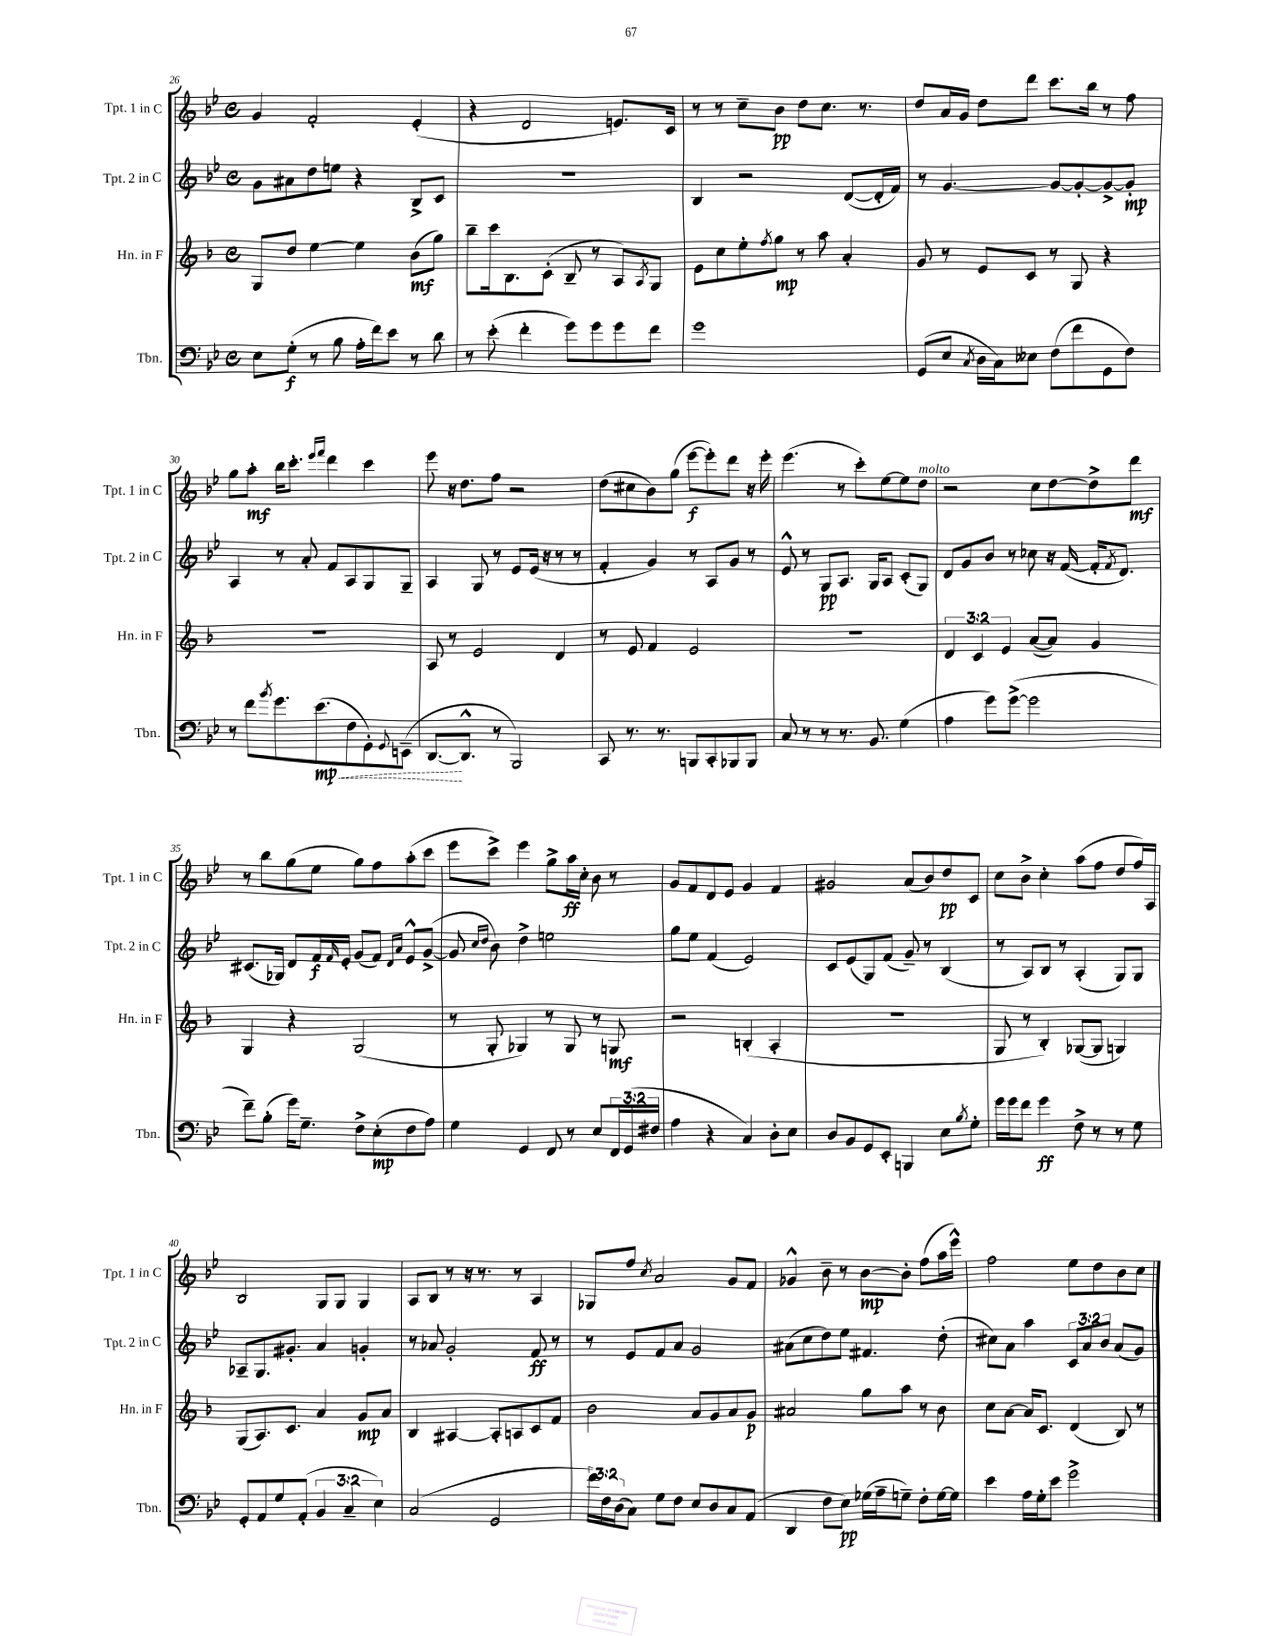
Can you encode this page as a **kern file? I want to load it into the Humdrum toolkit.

**kern	**dynam	**kern	**dynam	**kern	**dynam	**kern	**dynam
*part4	*part4	*part3	*part3	*part2	*part2	*part1	*part1
*staff4	*staff4	*staff3	*staff3	*staff2	*staff2	*staff1	*staff1
*I"Tbn.	*	*I"Hn. in F	*	*I"Tpt. 2 in C	*	*I"Tpt. 1 in C	*
*I'Tbn.	*	*I'Hn. in F	*	*I'Tpt. 2 in C	*	*I'Tpt. 1 in C	*
*clefF4	*	*clefG2	*	*clefG2	*	*clefG2	*
*k[b-e-]	*	*k[b-]	*	*k[b-e-]	*	*k[b-e-]	*
*M4/4	*	*M4/4	*	*M4/4	*	*M4/4	*
*met(c)	*	*met(c)	*	*met(c)	*	*met(c)	*
=26	=26	=26	=26	=26	=26	=26	=26
8E-\L	.	8G/L	.	8g\L	.	4g/	.
(8G'\J	f	8dd/J	.	8a#X\	.	.	.
8r	.	[4ee\	.	8dd\	.	2f'/	.
8B-\	.	.	.	8een\J	.	.	.
16A'\LL	.	4ee\]	.	4r	.	.	.
16f\J)	.	.	.	.	.	.	.
8e-\J	.	.	.	.	.	.	.
8r	.	(8b-\L	mf	8B-^/L	.	(4e-'/	.
8d\	.	8gg\J)	.	8c/J	.	.	.
=27	=27	=27	=27	=27	=27	=27	=27
8r	.	8bb-~\L	.	1r	.	4r	.
(8e-'\	.	16ccc\k	.	.	.	.	.
.	.	8.B-\	.	.	.	.	.
4f'\	.	.	.	.	.	2d/	.
.	.	(8c'\J	.	.	.	.	.
8g\L)	.	8B-~/	.	.	.	.	.
8g\	.	8r	.	.	.	.	.
8g\	.	8A/L)	.	.	.	8.en/L)	.
.	.	8qA/	.	.	.	.	.
8f\J	.	8G/J	.	.	.	.	.
.	.	.	.	.	.	16c/Jk	.
=28	=28	=28	=28	=28	=28	=28	=28
1g	.	8e\L	.	4B-/	.	8r	.
.	.	8cc\	.	.	.	8r	.
.	.	8ee'\	.	2r	.	8cc~\L	.
.	.	8qff/	.	.	.	.	.
.	.	8gg\J	mp	.	.	8b-\J	pp
.	.	8r	.	.	.	8dd\L	.
.	.	8aa\	.	.	.	8.cc\J	.
.	.	4a'/	.	([8d/L	.	.	.
.	.	.	.	.	.	8.r	.
.	.	.	.	16d'/L]	.	.	.
.	.	.	.	16f/JJ)	.	.	.
=29	=29	=29	=29	=29	=29	=29	=29
(8GG/L	.	8g/	.	8r	.	8dd/L	.
8E-/J	.	8r	.	[4.g/	.	16a/L	.
.	.	.	.	.	.	16g/JJ	.
8qC/	.	.	.	.	.	.	.
16D\LL	.	8e/L	.	.	.	8dd\L	.
16C\J)	.	.	.	.	.	.	.
8E--X\J	.	8c/J	.	.	.	8ddd\J	.
(8F\L	.	8r	.	8g/L_	.	8.ccc\L	.
8f\	.	8G/	.	8g'/_	.	.	.
.	.	.	.	.	.	16bb-\Jk	.
8GG\	.	4r	.	8g^/_	.	8r	.
8F\J)	.	.	.	8g'/J]	mp	8ff\	.
!!LO:LB:g=z
=30	=30	=30	=30	=30	=30	=30	=30
8r	.	1r	.	4A/	.	8gg\L	.
8f\L	.	.	.	.	.	8aa'\J	mf
8qb-/	.	.	.	.	.	.	.
8.g\	.	.	.	8r	.	16bb-\KL	.
.	.	.	.	.	.	8.ccc'\J	.
.	.	.	.	8a'/	.	.	.
!	!LO:HP:b	!	!	!	!	!	!
(8.e-\	< mp	.	.	.	.	.	.
.	.	.	.	.	.	16qqeee-/LL	.
.	.	.	.	.	.	16qqfff/JJ	.
.	.	.	.	8f/L	.	4ddd\	.
8F\	.	.	.	8A/	.	.	.
8GG'\)	.	.	.	8G/	.	4ccc\	.
8qqGG/	.	.	.	.	.	.	.
(8EEn~\J	.	.	.	8G~/J	.	.	.
=31	=31	=31	=31	=31	=31	=31	=31
[8.DD/L	.	8A/	.	4A/	.	8eee-\	.
.	.	8r	.	.	.	16r	.
8.DD^^/J]	[	.	.	.	.	8.dd\L	.
.	.	2e/	.	8G/	.	.	.
8r	.	.	.	8r	.	8ff\J	.
2BBB-/)	.	.	.	8e-/L	.	2r	.
.	.	.	.	(16e-/Jk	.	.	.
.	.	.	.	16r	.	.	.
.	.	4d/	.	8r	.	.	.
.	.	.	.	8r	.	.	.
=32	=32	=32	=32	=32	=32	=32	=32
8CC/	.	8r	.	4f'/	.	(8dd\L	.
8.r	.	8e/	.	.	.	8cc#X\	.
.	.	4f/	.	4g/)	.	8b-\)	.
8.r	.	.	.	.	.	.	.
.	.	.	.	.	.	(8gg\J	.
8BBBn/L	.	2e/	.	8r	.	[8eee-\L	f
8CC'/	.	.	.	8A/L	.	8eee-'\])	.
8BBB-X/	.	.	.	8g/J	.	8ddd\J	.
8BBB-/J	.	.	.	8r	.	16r	.
.	.	.	.	.	.	16eee-'\	.
=33	=33	=33	=33	=33	=33	=33	=33
8C/	.	1r	.	8e-^^/	.	(4.eee-\	.
8r	.	.	.	8r	.	.	.
8r	.	.	.	8G/L	pp	.	.
8.r	.	.	.	8.A/J	.	8r	.
.	.	.	.	.	.	8ccc'\L)	.
8.BB-/	.	.	.	16G/KL	.	.	.
.	.	.	.	8A/J	.	[8ee-\	.
(4G\	.	.	.	(8c'/L	.	8ee-\]	.
!	!	!	!	!	!	!LO:TX:a:i:t=molto	!
.	.	.	.	8G/J)	.	8dd\J	.
=34	=34	=34	=34	=34	=34	=34	=34
4A\	.	6d/	.	8d/L	.	2r	.
.	.	.	.	8g/	.	.	.
.	.	6c/	.	.	.	.	.
8g\L)	.	.	.	8b-/J	.	.	.
.	.	6e/	.	.	.	.	.
([8g^\J	.	.	.	8r	.	.	.
2g\]	.	([8a/L	.	8cc-X\	.	8cc\L	.
.	.	8a/J])	.	16r	.	[8dd\	.
.	.	.	.	([16f/	.	.	.
.	.	4g/	.	16f'/KL]	.	8dd^\]	.
.	.	.	.	8qf/	.	.	.
.	.	.	.	8.d/J)	.	.	.
.	.	.	.	.	.	8ddd\J	mf
!!LO:LB:g=z
=35	=35	=35	=35	=35	=35	=35	=35
8f~\L)	.	4G/	.	(8.c#X/L	.	8r	.
(8B-'\J	.	.	.	.	.	8bb-\L	.
.	.	.	.	16G-X/Jk)	.	.	.
16g\KL)	.	4r	.	8d/L	.	(8gg\	.
8.G~\J	.	.	.	.	.	.	.
.	.	.	.	16f/L	f	8ee-\J	.
.	.	.	.	16qqf/	.	.	.
.	.	.	.	16e-'/JJ	.	.	.
8F^\L	.	(2G/	.	(8g/L	.	8gg\L)	.
(8E-'\	mp	.	.	8f/J)	.	8ff\	.
.	.	.	.	16qqd/LL	.	.	.
.	.	.	.	16qqa/JJ	.	.	.
8F\	.	.	.	8e-^^/L	.	(8aa'\	.
8A\J)	.	.	.	([8g^/J	.	8ccc\J	.
=36	=36	=36	=36	=36	=36	=36	=36
4G\	.	8r	.	8g/]	.	8eee-\L	.
.	.	.	.	16qqcc/LL	.	.	.
.	.	.	.	16qqdd/JJ	.	.	.
.	.	8G'/	.	8b-\)	.	8ccc^\J)	.
4GG/	.	4G-X/)	.	4dd^\	.	4eee-\	.
8FF/	.	8r	.	2een\	.	8gg^\L	.
8r	.	8G-/	.	.	.	16aa\L	ff
.	.	.	.	.	.	16cc'\JJ	.
8E-/L	.	8r	.	.	.	8b-\	.
24FF/L	.	8Gn/	mf	.	.	8r	.
(24GG/	.	.	.	.	.	.	.
24F#X/JJ	.	.	.	.	.	.	.
=37	=37	=37	=37	=37	=37	=37	=37
4A\	.	2r	.	8gg\L	.	8g/L	.
.	.	.	.	8ee-\J	.	8f/	.
4r	.	.	.	(4f/	.	8d/	.
.	.	.	.	.	.	8e-/J	.
4C/)	.	(4Bn'/	.	2e-/)	.	4g/	.
8D'\L	.	4A'/	.	.	.	4f/	.
8E-\J	.	.	.	.	.	.	.
=38	=38	=38	=38	=38	=38	=38	=38
8D/L	.	1r	.	8c/L	.	2g#X/	.
8BB-/	.	.	.	(8e-/	.	.	.
8GG/	.	.	.	8G/)	.	.	.
8EE-'/J	.	.	.	(8f/J	.	.	.
4BBBn/	.	.	.	8g~/)	.	(8a/L	.
.	.	.	.	8r	.	8b-/)	.
8E-\L	.	.	.	(4B-/	.	8dd/	pp
8qB-/	.	.	.	.	.	.	.
8G'\J	.	.	.	.	.	8c/J	.
=39	=39	=39	=39	=39	=39	=39	=39
16g\LL	.	8G/	.	8r	.	8cc\L	.
16g\J	.	.	.	.	.	.	.
8f\J	.	8r	.	8A/L)	.	8b-^\J	.
4g\	ff	4B-'/)	.	8B-/J	.	4cc'\	.
.	.	.	.	8r	.	.	.
8F^\	.	([8G-X/L	.	(4A'/	.	(8aa\L	.
8r	.	8G-/J]	.	.	.	8ff\J	.
8r	.	4Gn/)	.	8G/L)	.	8dd/L	.
8G\	.	.	.	8G/J	.	16ff/L)	.
.	.	.	.	.	.	16A/JJ	.
!!LO:LB:g=z
=40	=40	=40	=40	=40	=40	=40	=40
8GG'/L	.	(8G/L	.	8A-X~/L	.	2B-/	.
8AA/	.	8.A/)	.	8.G/	.	.	.
8G/	.	.	.	.	.	.	.
.	.	8.c/J	.	8.g#X'/J	.	.	.
(8AA'/J	.	.	.	.	.	.	.
6BB-/	.	4a/	.	4a/	.	8G/L	.
.	.	.	.	.	.	8G/J	.
6C~/	.	.	.	.	.	.	.
.	.	8g/L	mp	4gn'/	.	4G/	.
6E-\)	.	.	.	.	.	.	.
.	.	8a/J	.	.	.	.	.
=41	=41	=41	=41	=41	=41	=41	=41
(2C/	.	4B-/	.	8r	.	8A/L	.
.	.	.	.	8a-X/	.	8B-/J	.
.	.	[4A#X/	.	2g'/	.	8r	.
.	.	.	.	.	.	16r	.
.	.	.	.	.	.	8.r	.
2GG/	.	8A#'/L]	.	.	.	.	.
.	.	8An/	.	.	.	8r	.
.	.	8c/	.	8f/	ff	4A/	.
.	.	8f/J	.	8r	.	.	.
=42	=42	=42	=42	=42	=42	=42	=42
24f\LL)	.	2b-\	.	8r	.	8G-X/L	.
24F\	.	.	.	.	.	.	.
(24D\J	.	.	.	.	.	.	.
8C\J)	.	.	.	8e-/L	.	8ff/J	.
.	.	.	.	.	.	8qcc/	.
8G\L	.	.	.	8f/	.	2a/	.
8F\J	.	.	.	8a/J	.	.	.
8E-/L	.	8a/L	.	2g/	.	.	.
8D/	.	8g/	.	.	.	.	.
8C/	.	8a/	.	.	.	8g/L	.
(8AA/J	.	8g/J	p	.	.	8f/J	.
=43	=43	=43	=43	=43	=43	=43	=43
4DD/	.	2a#X/	.	(8a#X\L	.	4g-X^^/	.
.	.	.	.	8cc\	.	.	.
8F\L	.	.	.	8dd\)	.	8b-~\	.
8E-\J)	pp	.	.	8ee-\J	.	8r	.
(16G-X\LL	.	8gg\L	.	4.f#X/	.	[8b-\L	mp
16A~\J	.	.	.	.	.	.	.
8Gn~\J)	.	8aa\J	.	.	.	8b-'\J]	.
8F'\L	.	8r	.	.	.	(8ff\L	.
[16G\L	.	8b-\	.	(8dd'\	.	16aa\L	.
16G\JJ]	.	.	.	.	.	16eee-^^\JJ)	.
=44	=44	=44	=44	=44	=44	=44	=44
4e-\	.	8cc\L	.	8cc#X\L)	.	2ff\	.
.	.	[8a\J	.	8a\J	.	.	.
16A\LL	.	16a/KL]	.	4aa\	.	.	.
16G'\J	.	8.c/J	.	.	.	.	.
8e-\J	.	.	.	.	.	.	.
2g^\	.	(4d/	.	12c/L	.	8ee-\L	.
.	.	.	.	12a/	.	.	.
.	.	.	.	.	.	8dd\	.
.	.	.	.	12b-/J	.	.	.
.	.	8B-/)	.	(8a/L	.	8b-\	.
.	.	8r	.	8g/J)	.	8cc\J	.
==	==	==	==	==	==	==	==
*-	*-	*-	*-	*-	*-	*-	*-
